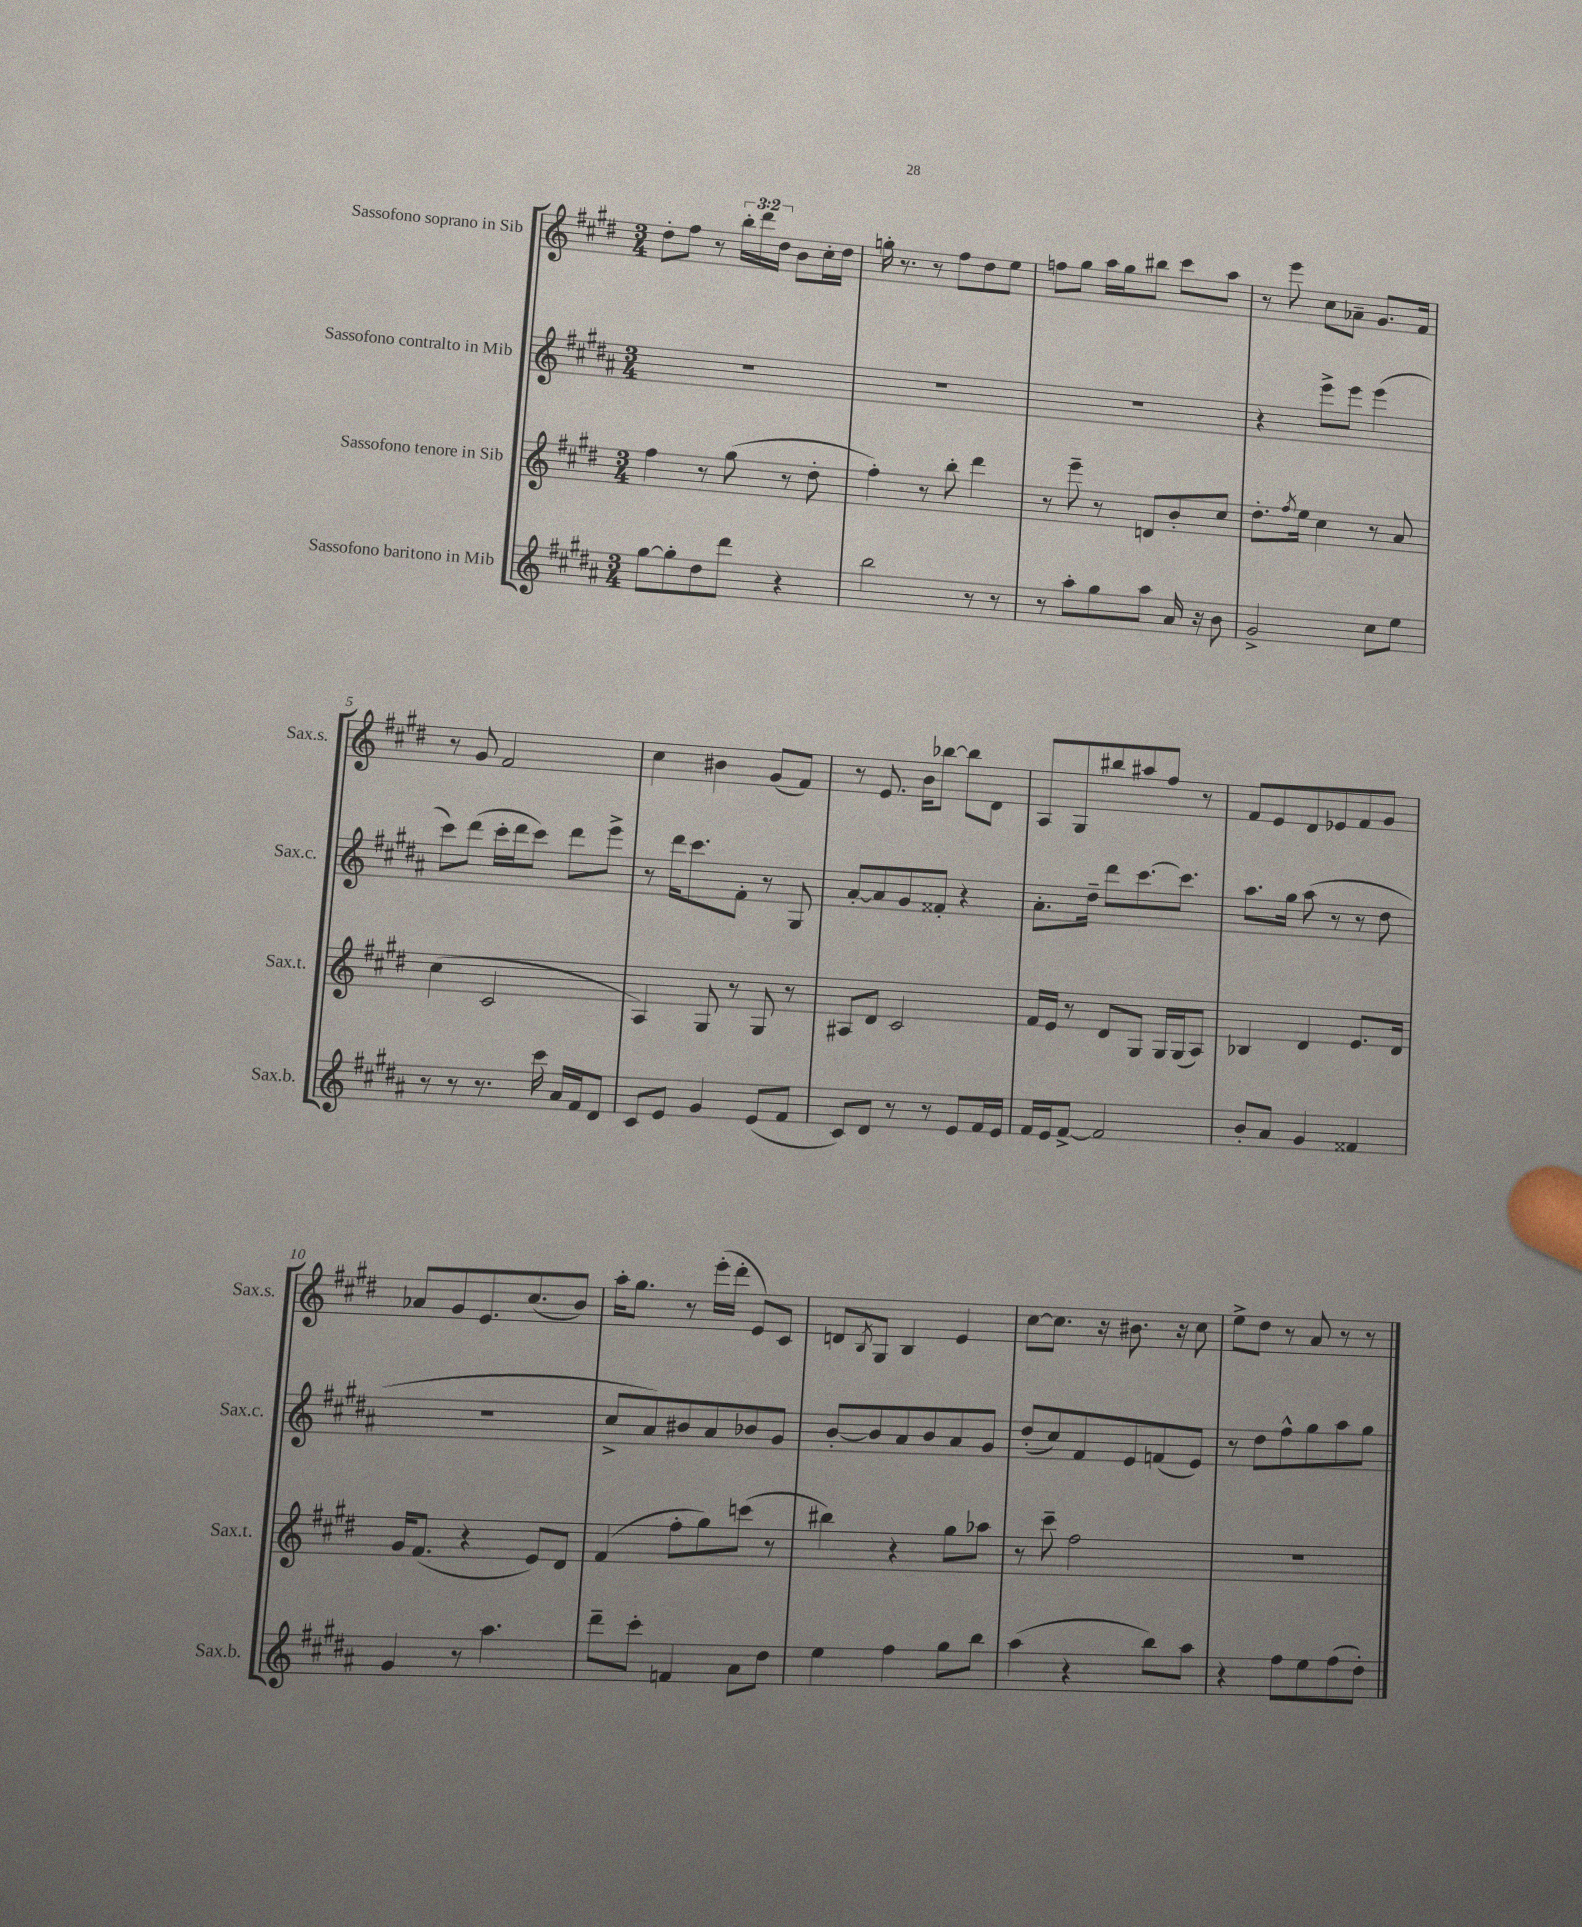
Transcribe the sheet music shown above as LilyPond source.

<<
\new StaffGroup <<
\new Staff = "s0" \with { instrumentName = "Sassofono soprano in Sib" shortInstrumentName = "Sax.s." } {
    \clef treble \key e \major \numericTimeSignature \time 3/4 \override Staff.TupletNumber.text = #tuplet-number::calc-fraction-text
    dis''8-. fis''8 r8 \tuplet 3/2 { b''16-. dis'''16 dis''16 } b'8 cis''16-. dis''16 |
    g''16-. r8. r8 fis''8 dis''8 e''8 |
    f''8 gis''8 a''16 gis''16 bis''8 cis'''8 a''8 |
    r8 e'''8 cis''8 aes'8-- gis'8. fis'16 |
    r8 gis'8 fis'2 |
    cis''4 bis'4 gis'8( fis'8) |
    r8 e'8. b'16 bes''8~ bes''8 dis'8 |
    a8 gis8 bis''8 ais''8 fis''8 r8 |
    fis'8 e'8 dis'8 ees'8 fis'8 gis'8 |
    aes'8 gis'8 e'8. cis''8.( b'8) |
    a''16-. gis''8. r8 e'''16-.( dis'''16-. e'8) cis'8 |
    d'8 \acciaccatura { b8 } gis8 b4 e'4 |
    cis''8~ cis''8. r16 bis'8. r16 cis''8 |
    e''8-> dis''8 r8 a'8 r8 r8 \bar "|." |
}
\new Staff = "s1" \with { instrumentName = "Sassofono contralto in Mib" shortInstrumentName = "Sax.c." } {
    \clef treble \key b \major \numericTimeSignature \time 3/4
    R2. |
    R2. |
    R2. |
    r4 e'''8-> e'''8 e'''4( |
    cis'''8) dis'''8( cis'''16-. dis'''16 cis'''8) dis'''8 e'''8-> |
    r8 dis'''16 cis'''8. fis'8-. r8 gis8 |
    ais'8~-. ais'8 gis'8 fisis'8-. r4 |
    ais'8.-. dis''16-- dis'''8 cis'''8.~ cis'''8. |
    ais''8. gis''16 ais''8( r8 r8 dis''8 |
    R2. |
    cis''8-> ais'8) bis'8 ais'8 bes'8 gis'8 |
    b'8~-. b'8 ais'8 b'8 ais'8 gis'8 |
    dis''8-.( cis''8) fis'8 e'8 f'8( e'8) |
    r8 dis''8 fis''8-^ gis''8 ais''8 gis''8 \bar "|." |
}
\new Staff = "s2" \with { instrumentName = "Sassofono tenore in Sib" shortInstrumentName = "Sax.t." } {
    \clef treble \key e \major \numericTimeSignature \time 3/4
    fis''4 r8 gis''8( r8 dis''8-. |
    fis''4-.) r8 b''8-. dis'''4 |
    r8 e'''8-- r8 d'8 b'8-. cis''8 |
    dis''8.-. \acciaccatura { fis''8 } e''16 cis''4 r8 a'8 |
    cis''4( cis'2 |
    a4) gis8 r8 gis8 r8 |
    ais8 dis'8 cis'2 |
    fis'16 e'16 r8 dis'8 gis8 gis16 gis16( a8) |
    bes4 dis'4 e'8. dis'16 |
    gis'16 fis'8.( r4 e'8) dis'8 |
    fis'4( fis''8-. gis''8) c'''8( r8 |
    bis''4) r4 gis''8 aes''8 |
    r8 cis'''8-- fis''2 |
    R2. \bar "|." |
}
\new Staff = "s3" \with { instrumentName = "Sassofono baritono in Mib" shortInstrumentName = "Sax.b." } {
    \clef treble \key b \major \numericTimeSignature \time 3/4
    gis''8~ gis''8-. dis''8 dis'''8 r4 |
    b''2 r8 r8 |
    r8 ais''8-. gis''8 ais''8 ais'16 r16 b'8 |
    gis'2-> cis''8 e''8 |
    r8 r8 r8. cis'''16 ais'16 fis'16 dis'8 |
    cis'8 e'8 gis'4 e'8( fis'8 |
    cis'8) dis'8 r8 r8 e'8 fis'16 e'16 |
    fis'16 e'16 fis'8~-> fis'2 |
    b'8-. ais'8 gis'4 fisis'4 |
    gis'4 r8 ais''4. |
    dis'''8-- cis'''8-. f'4 ais'8 dis''8 |
    e''4 fis''4 gis''8 b''8 |
    ais''4( r4 b''8) ais''8 |
    r4 fis''8 e''8 fis''8( dis''8-.) \bar "|." |
}
>>
>>
